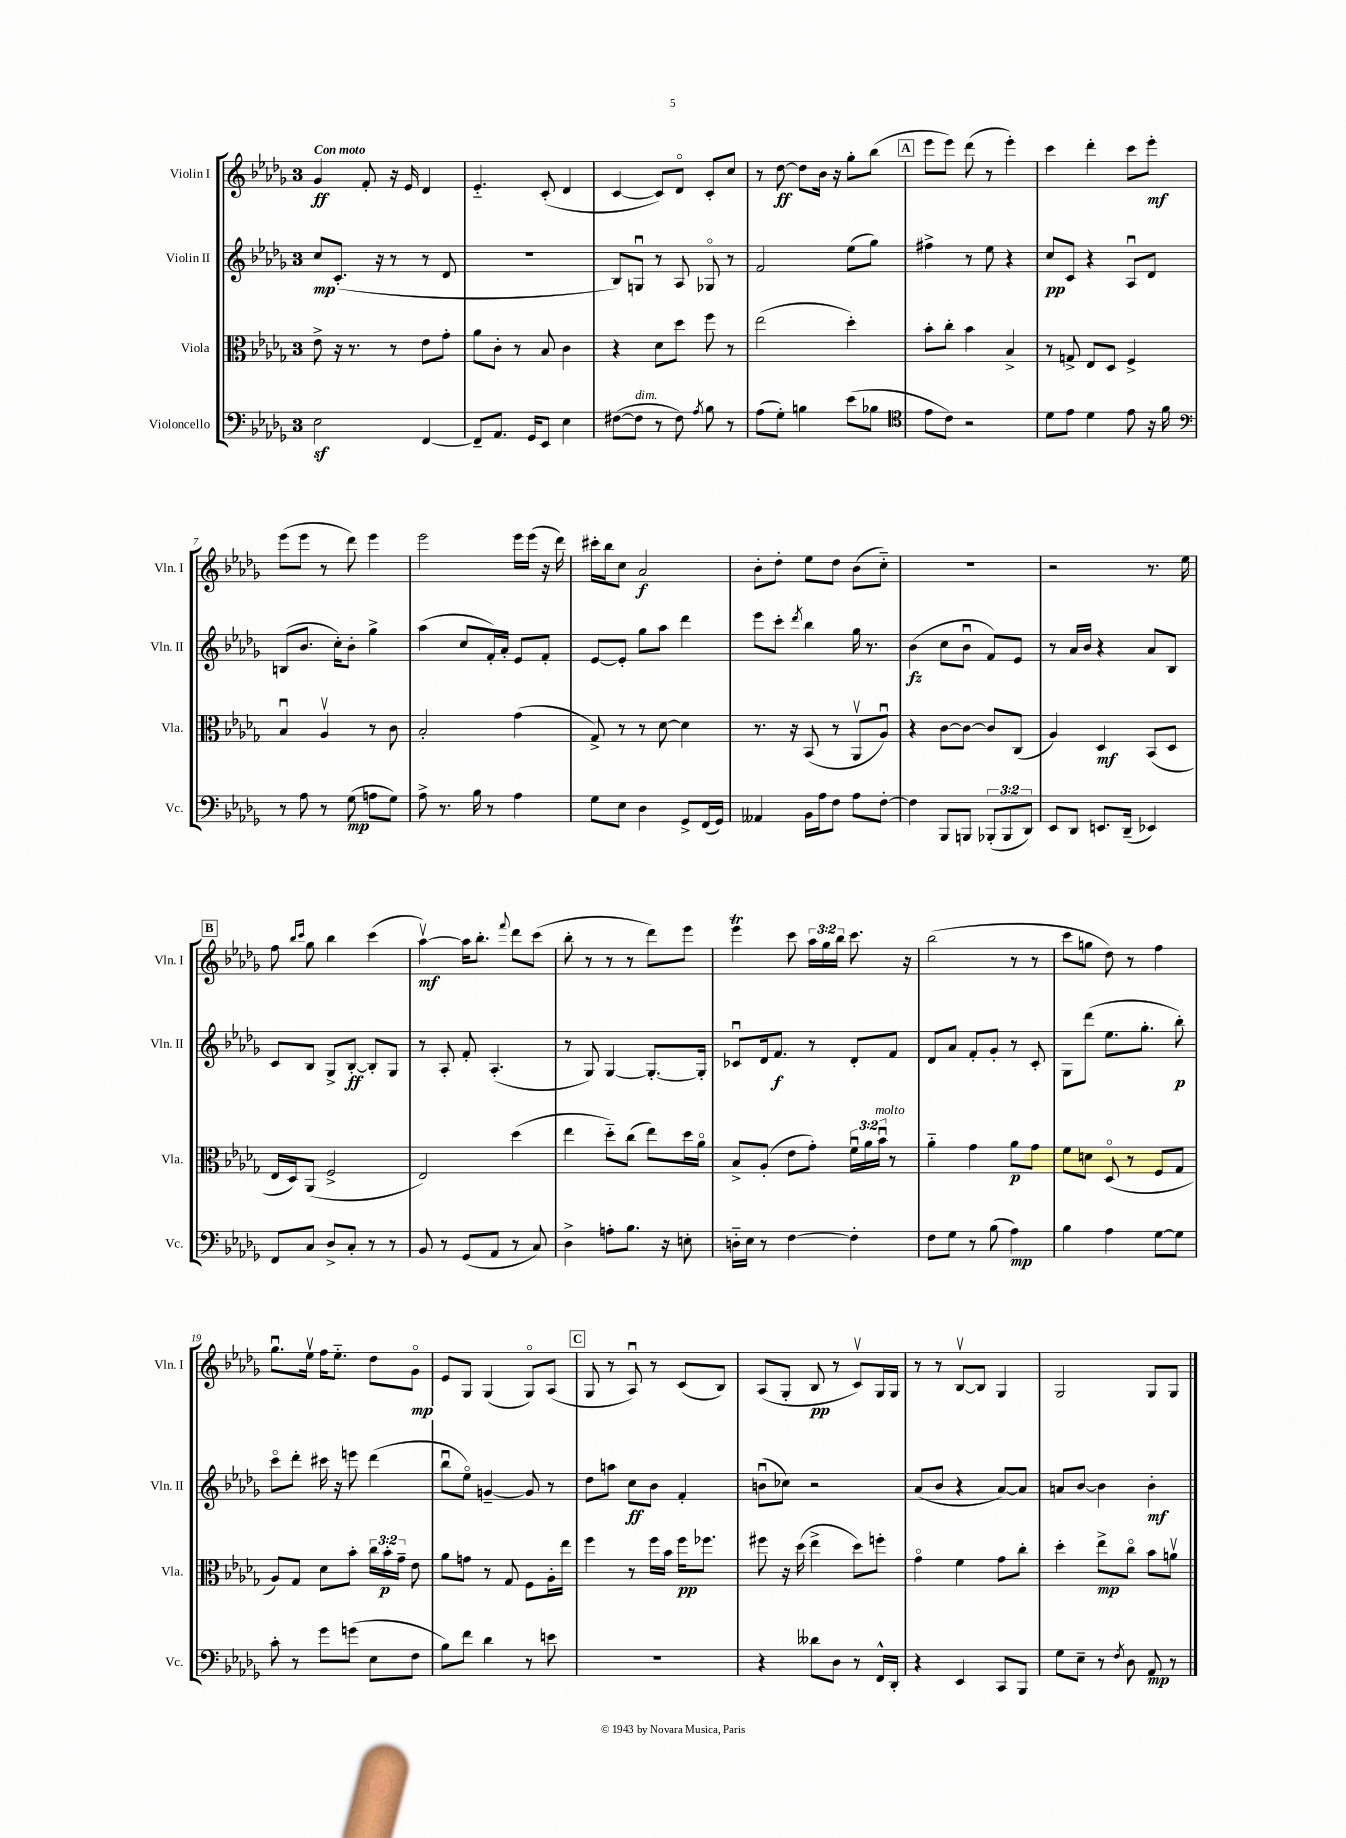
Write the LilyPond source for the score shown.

<<
\new StaffGroup <<
\new Staff = "s0" \with { instrumentName = "Violin I" shortInstrumentName = "Vln. I" } {
    \clef treble \key des \major \once \override Staff.TimeSignature.style = #'single-digit \time 3/4 \override Staff.TupletNumber.text = #tuplet-number::calc-fraction-text \tempo "Con moto"
    \autoBeamOff ges'4\ff f'8-. r16 ees'16 des'4 |
    ees'4.-_ c'8-.( des'4 |
    c'4~ c'8[) des'8]\flageolet c'8[-. c''8] |
    r8 des''8~\ff des''8[ bes'16] r16 ges''8[-. bes''8]( |
    \mark \markup { \box "A" } ees'''8[ ees'''8]) des'''8( r8 ees'''4-.) |
    c'''4 des'''4-. c'''8[ ees'''8]-.\mf |
    ees'''8[( ees'''8] r8 des'''8) ees'''4 |
    ees'''2 ees'''16[ ees'''16]( r16 des'''16) |
    cis'''16[-. bes''16 c''8] aes'2\f |
    bes'8[-. des''8]-. ees''8[ des''8] bes'8[( c''8]-_) |
    R2. |
    r2 r8. ees''16 |
    \mark \markup { \box "B" } f''8 \grace { bes''16[ c'''16] } ges''8 bes''4 c'''4( |
    aes''4~\upbow\mf) aes''16[ bes''8.]-. \appoggiatura { f'''8 } des'''8[ c'''8]( |
    bes''8-. r8 r8 r8 des'''8[) ees'''8] |
    ees'''4\trill c'''8 \tuplet 3/2 { aes''16[ ges''16 bes''16] } c'''8. r16 |
    bes''2( r8 r8 |
    c'''8[ g''8] des''8) r8 f''4 |
    ges''8.[\downbow ees''16]\upbow f''16[ ees''8.]-_ des''8[ ges'8]\flageolet\mp |
    ees'8[ ges8] ges4( ges8[\flageolet) aes8]( |
    \mark \markup { \box "C" } ges8 r8 aes8\downbow) r8 c'8[( bes8]) |
    aes8[( ges8]-. bes8\pp r8 c'8[\upbow) ges16 ges16] |
    r8 r8 bes8[~\upbow bes8] ges4 |
    ges2 ges8[ ges8] \bar "|." |
}
\new Staff = "s1" \with { instrumentName = "Violin II" shortInstrumentName = "Vln. II" } {
    \clef treble \key des \major \once \override Staff.TimeSignature.style = #'single-digit \time 3/4
    \autoBeamOff c''8[\mp c'8.]-.( r16 r8 r8 des'8 |
    R2. |
    bes8[) g8]\downbow r8 aes8 ges8\flageolet r8 |
    f'2 ees''8[( ges''8]) |
    \mark \markup { \box "A" } fis''4-> r8 ees''8 r4 |
    c''8[\pp c'8] r4 aes8[\downbow des'8] |
    b8[( bes'8.] c''16[-.) bes'8]-. ges''4-> |
    aes''4( c''8[ f'16-.) aes'16]-. ees'8[ f'8]-. |
    ees'8[~ ees'8]-. ges''8[ aes''8] des'''4 |
    ees'''8[ c'''8]-. \acciaccatura { des'''8 } bes''4 ges''16 r8. |
    bes'4\fz( c''8[ bes'8]\downbow f'8[) ees'8] |
    r8 aes'16[ bes'16] r4 aes'8[ bes8] |
    \mark \markup { \box "B" } c'8[ bes8] ges8[-> bes8]~-.\ff bes8[-. ges8] |
    r8 aes8-. f'8-. aes4.-.( |
    r8 ges8) ges4~ ges8.[~-. ges16]-. |
    ces'8[\downbow des'16 f'8.]\f r8 des'8[-. f'8] |
    des'8[ aes'8] f'8[-. ges'8]-. r8 c'8-. |
    ges8[ des'''8]( ees''8.[ ges''8.]-. bes''8-.\p) |
    c'''8[\flageolet des'''8]-. cis'''16 r16 e'''8 des'''4( |
    bes''8[\downbow ees''8]\flageolet) g'4~-- g'8 r8 |
    \mark \markup { \box "C" } des''8[ a''8] c''8[\ff bes'8] f'4-. |
    b'8[\downbow( ces''8]) r2 |
    aes'8[( bes'8] r4 aes'8[~) aes'8] |
    a'8[ bes'8]~ bes'4 bes'4-.\mf \bar "|." |
}
\new Staff = "s2" \with { instrumentName = "Viola" shortInstrumentName = "Vla." } {
    \clef alto \key des \major \once \override Staff.TimeSignature.style = #'single-digit \time 3/4 \override Staff.TupletNumber.text = #tuplet-number::calc-fraction-text
    \autoBeamOff ees'8-> r16 r8. r8 ees'8[ ges'8]-. |
    aes'8[ c'8]-. r8 bes8 c'4 |
    r4 des'8[ des''8] f''8 r8 |
    ees''2( des''4-.) |
    \mark \markup { \box "A" } bes'8[-. c''8]-. bes'4 bes4-> |
    r8 g8-> ees8[ des8] f4-> |
    bes4\downbow aes4\upbow r8 c'8 |
    bes2-. ges'4( |
    ges8->) r8 r8 des'8~ des'4 |
    r8. r16 bes,8( r8 aes,8[\upbow aes8]\downbow) |
    r4 c'8[~ c'8]~ c'8[ c8]( |
    aes4) des4\mf bes,8[( des8] |
    \mark \markup { \box "B" } ees16[ des16) aes,8]( f2-> |
    ees2) des''4( |
    ees''4 des''8[-_) c''8]( ees''8[) des''16 aes'16]\flageolet |
    bes8[-> aes8]-.( ees'8[ ges'8]-.) \tuplet 3/2 { f'16[\downbow aes'16 bes'16]\downbow^\markup { \italic "molto" } } r8 |
    aes'4-_ ges'4 aes'8[\p ges'8] |
    f'8[ d'8] des8\flageolet( r8 f8[ ges8] |
    aes8[) ges8] des'8[ bes'8]-. \tuplet 3/2 { c''16[ bes'16-.\p ges'16]-- } ees'8 |
    aes'8[ g'8] r8 ges8 f8[ aes16-. ees''16] |
    \mark \markup { \box "C" } f''4 r8 f''16[ bes'16] f''16[\pp fes''8.] |
    fis''8 r16 des''16( ees''4-> des''8[) f''8]-. |
    ges'4\flageolet f'4 ges'8[ c''8]-. |
    des''4-. ees''8[->\mp c''8]\flageolet bes'8[ a'8]\upbow \bar "|." |
}
\new Staff = "s3" \with { instrumentName = "Violoncello" shortInstrumentName = "Vc." } {
    \clef bass \key des \major \once \override Staff.TimeSignature.style = #'single-digit \time 3/4 \override Staff.TupletNumber.text = #tuplet-number::calc-fraction-text
    \autoBeamOff ees2\sf f,4~ |
    f,8[-- aes,8.] ges,16[ ees,8] ees4 |
    fis8[~( fis8]^\markup { \italic "dim." } r8 fis8) \acciaccatura { aes8 } bes8 r8 |
    aes8[( ges8]-.) b4 ees'8[( bes8] |
    \mark \markup { \box "A" } \clef tenor ees'8[ c'8]) r2 |
    des'8[ ees'8] des'4 ees'8 r16 f'16 |
    \clef bass r8 aes8 r8 ges8\mp( a8[ ges8]) |
    aes8-> r8. bes16 r8 aes4 |
    ges8[ ees8] des4 ges,8[-> f,16( ges,16]) |
    aeses,4 bes,16[ aes16 f8] aes8[ f8]~-. |
    f4 bes,,8[ b,,8] \tuplet 3/2 { bes,,8[-.( bes,,8 des,8]) } |
    ees,8[ des,8] e,8.[ des,16]--( ees,4) |
    \mark \markup { \box "B" } f,8[ c8] des8[-> c8]-. r8 r8 |
    bes,8 r8 ges,8[( aes,8] r8 c8) |
    des4-> a8[-. bes8.] r16 e8-. |
    d16[-_ ees16] r8 f4~ f4-. |
    f8[ ges8] r8 bes8( aes4\mp) |
    bes4 aes4 ges8[~ ges8] |
    c'8-. r8 ges'8[ g'8]( ees8[ f8] |
    bes8[) f'8] des'4 r8 e'8 |
    \mark \markup { \box "C" } R2. |
    r4 deses'8[ des8] r8 f,16[-^ des,16]-. |
    r4 ees,4 c,8[ bes,,8] |
    ges8[ ees8]-- r8 \acciaccatura { f8 } des8 aes,8\mp r8 \bar "|." |
}
>>
>>
